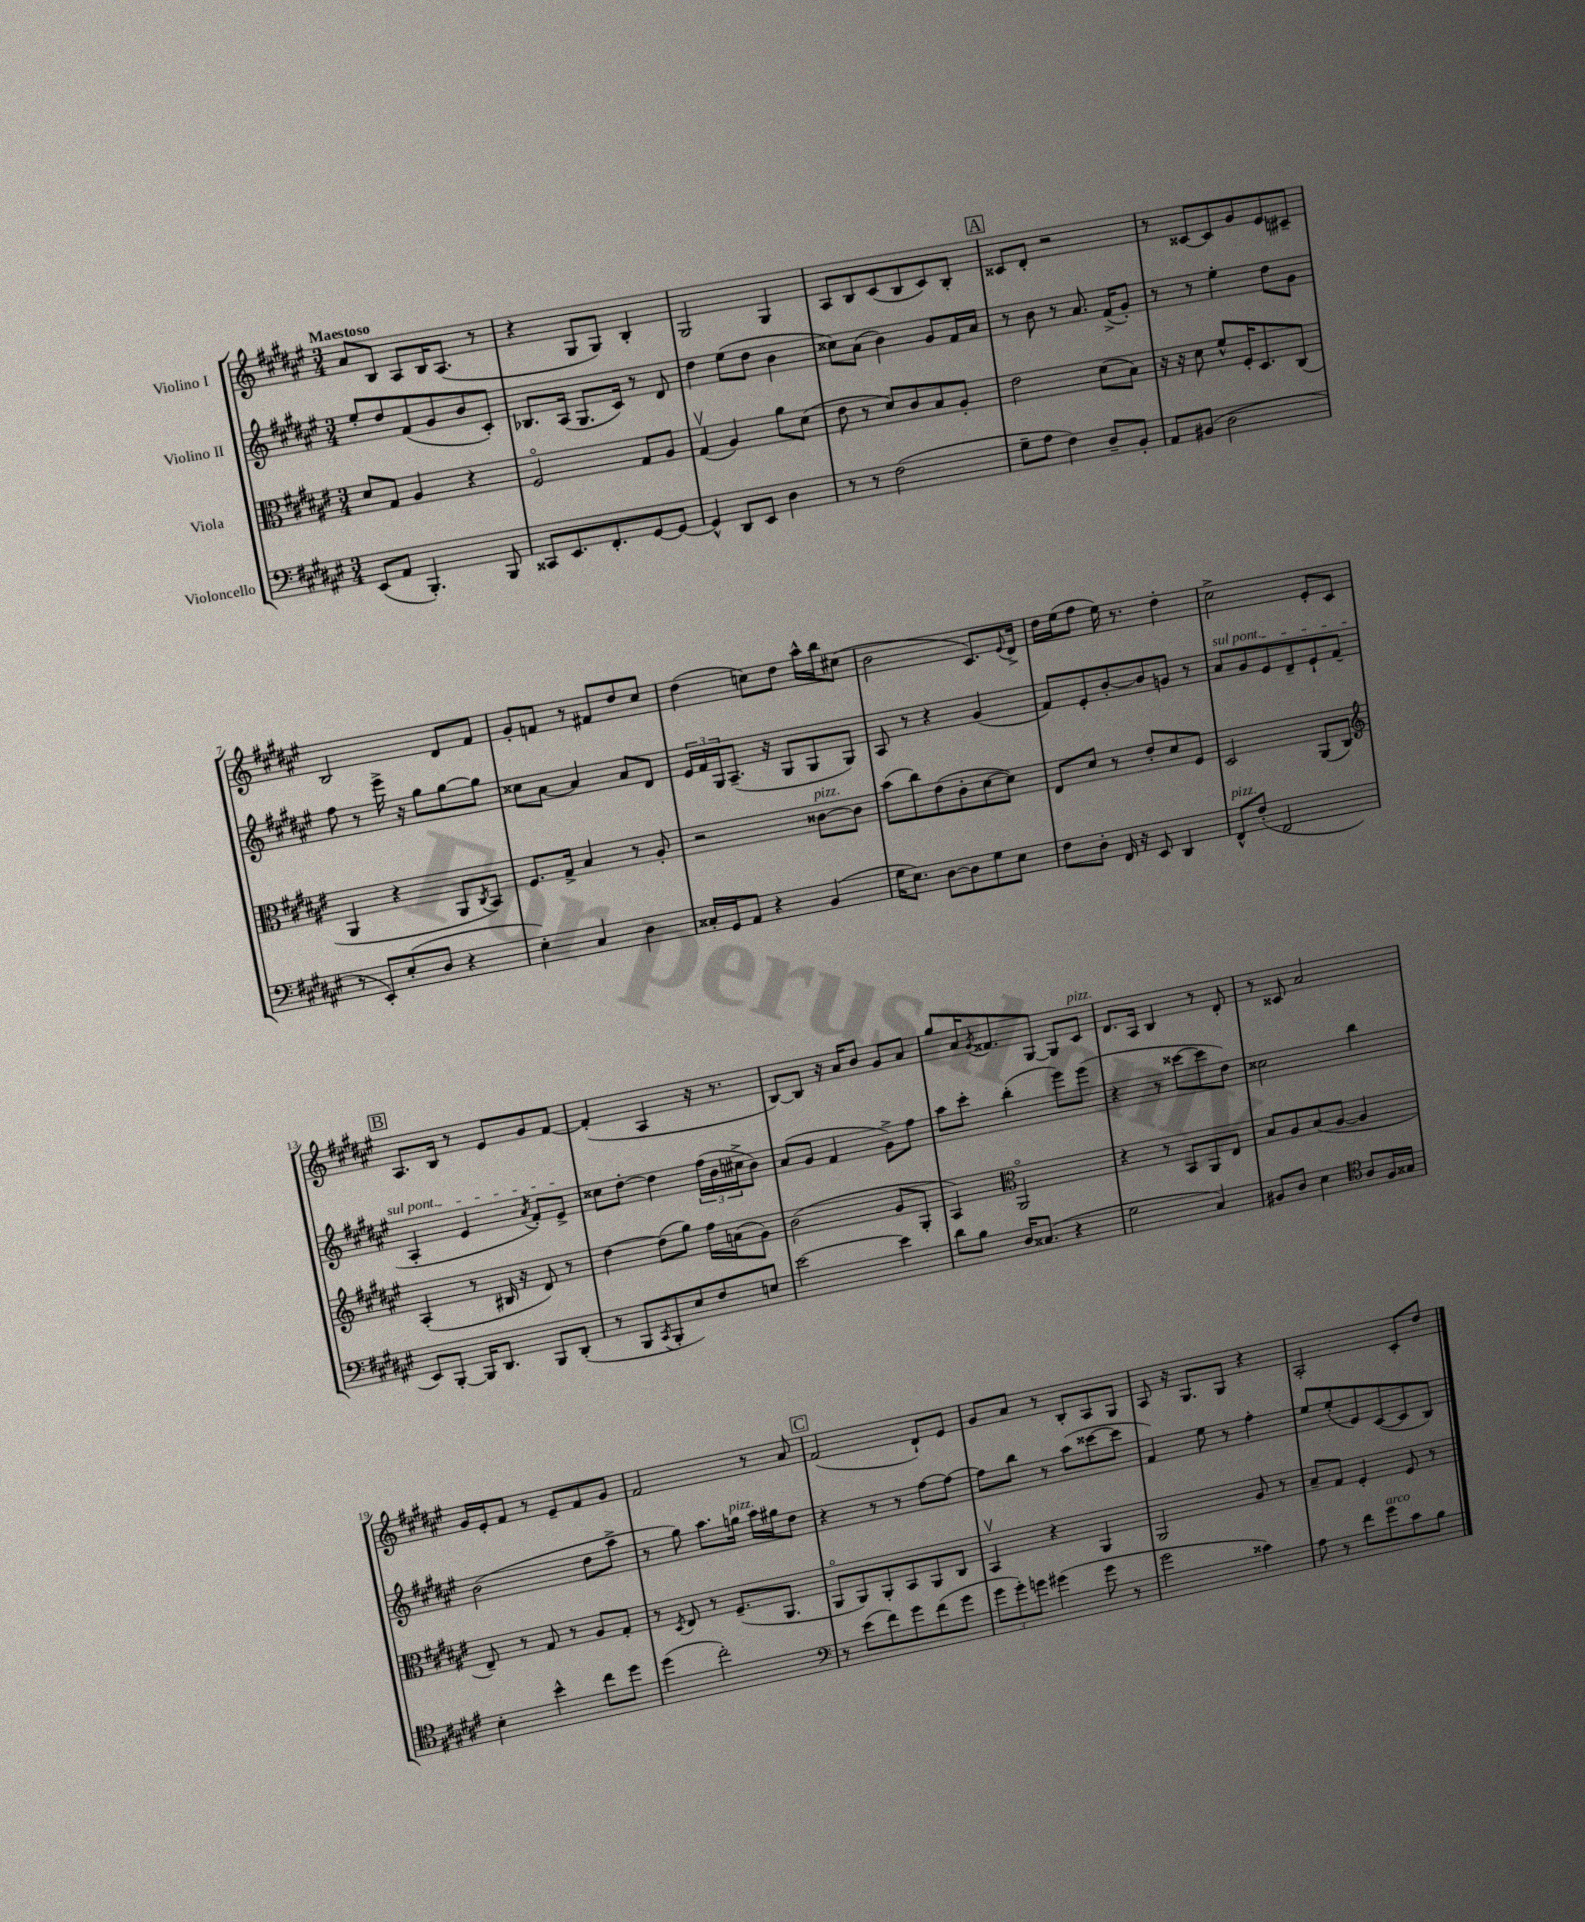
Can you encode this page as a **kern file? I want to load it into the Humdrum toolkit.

**kern	**kern	**kern	**kern
*staff4	*staff3	*staff2	*staff1
*clefF4	*clefC3	*clefG2	*clefG2
*k[f#c#g#d#a#e#]	*k[f#c#g#d#a#e#]	*k[f#c#g#d#a#e#]	*k[f#c#g#d#a#e#]
*M3/4	*M3/4	*M3/4	*M3/4
(8EE#	8d#	8ee#'	8a#
8AA#	8G#	8dd#	8B
4.BBB')	4A#	(8f#	8A#
.	.	8g#	16B
.	.	.	(8.A#
.	4r	8b	.
8BBB	.	8c#')	8r
=	=	=	=
8CC##	2F#o	8.B-	4r
8.EE#	.	.	.
.	.	(16A#	.
.	.	8.G#	8G#
8.FF#'	.	.	.
.	.	.	8G#)
.	.	16c#)	.
[8GG#	8G#	8r	4B'
8GG#_	8A#	8d#	.
=	=	=	=
4GG#^^]	(4G#v	4dd#	2G#
8DD#	4A#)	(8ee#	.
8EE#	.	8dd#	.
4D#	8a#	4b	4G#
.	(8d#	.	.
=	=	=	=
8r	8e#	8cc##)	8A#
8r	8r	(8a#	8B
(2F#	8d#)	4b)	(8c#
.	8c#	.	8B
.	8B	8g#	8c#)
.	8A#'	16f#	8B'
.	.	16a#	.
=	=	=	=
8G#~	2e#	8r	8c##
8A#	.	8b	8d#'
4F#)	.	8r	2r
.	.	8.a#	.
8D#~	(8d#	.	.
.	.	(16f#^	.
8BB'	8B)	8g#')	.
=	=	=	=
8AA#	16r	8r	8r
.	16r	.	.
(8BB#	8d#	8r	[8c##
2D#	8f#^^	4ee#'	8c##]
.	16F#'	.	8g#
.	8.D#	.	.
.	.	8dd#	8e#
.	(8C#	8g#	8c#~
=	=	=	=
8r	4AA#	8ff#	2B
8EE#')	.	8r	.
(8E#'	4r	16eee#^	.
.	.	16r	.
8D#	.	8gg#	.
4r	8AA#	[8gg#	8d#
.	8qC#	.	.
.	8BB)	8gg#]	8f#
=	=	=	=
4E#')	8.F#	8cc##	8g#'
.	.	[8a#	8f
.	16G#^	.	.
4C#	4B	4a#]	8r
.	.	.	8f#
4D#	8r	8a#	8dd#
.	8A#'	8d#	8cc#
=	=	=	=
16C##'	2r	24e#	(4dd#
.	.	24f#	.
16GG#	.	.	.
.	.	24G#	.
8AA#	.	(8.A#~	.
4r	.	.	8cc)
.	.	16r	.
.	.	8G#	8dd#
(4BB	[8c##	8G#	16aa#^^
.	.	.	16bb
.	8c##]	8G#)	(8cc#
=	=	=	=
16G#	(8b	8A#	2b
8.E#)	.	.	.
.	8cc#)	8r	.
[8D#	(8e#	4r	.
8D#]	8c#'	.	.
8G#	[8d#	(4g#	8.c#)
8E#	8d#])	.	.
.	.	.	8qqe#
.	.	.	16d#^
=	=	=	=
8F#	8E#	8f#)	16dd#
.	.	.	(16ee#
8D#'	8d#	8e#'	8ff#
16FF#	8r	[8b'	16ee#)
16r	.	.	8.r
8EE#	8e#'	8b]	.
4DD#	8d#	8g	4dd#'
.	8F#	8r	.
=	=	=	=
8FF#^^	2D#	8a#	2cc#^
(8F#'	.	8g#	.
2FF#	.	8e#	.
.	.	8d#~	.
.	(8AA#	8e#`	8e#'
.	8C#)	(8f#	8c#
=	=	=	=
*	*clefG2	*	*
8EE#)	(4A#'	4A#'	8.A#
[8BBB'	.	.	.
.	.	.	16B
16BBB]	8r	4e#	8r
8.DD#	.	.	.
.	16B#	.	8e#
.	16r	.	.
.	.	8qa#	.
8BBB	8d#)	8f#')	8g#
(8DD#'	8r	8e#^	[8f#
=	=	=	=
8r	[4dd#	8cc##	(4f#']
8BBB	.	[8dd#'	.
8qCC#	.	.	.
8BBB'	(8dd#]	4dd#]	4A#
8E#)	8gg#)	.	.
8F#	16ff#	(24ff#	16r
.	.	24b	.
.	(16a	.	8.r
.	.	24cc#^	.
8E	8g#)	8b)	.
=	=	=	=
[2e#	(2b	(8a#	[8B)
.	.	8g#	8B]
.	.	4f#	16r
.	.	.	16a#
.	.	.	8b
4e#]	8g#	8g#^)	8g#
.	8G#'	8ff#	8a#
=	=	=	=
8d#	4A#)	8aa#	8gg#
8B	.	8ccc#'	16a#
.	.	.	8qg#
.	.	.	8.f##
*	*clefC3	*	*
16D#	2AA#o	(4bb'	.
(8.C##	.	.	.
.	.	.	[8G#
4r	.	8eee#)	8G#]
.	.	(8eee#	8c#
=	=	=	=
2G#	4r	4r	8.d#
.	.	.	16A#
.	8r	8r	4B
.	8BB	[8ccc##	.
4C#)	8AA#	8ccc##]	8r
.	8E#	8dd#)	8d#'
=	=	=	=
8BB#	8B	2cc##	8r
8D#	8A#	.	8c##
4E#	(8B	.	2a#
.	[8A#	.	.
*clefC4	*	*	*
8A#	4A#]	4bb	.
16F#	.	.	.
16G##	.	.	.
=	=	=	=
4B'	8E#~)	(2b	16g#
.	.	.	16e#'
.	8r	.	8f#
4b^^	8G#	.	8r
.	8r	.	8e#~
8cc#	8A#	8dd#	8f#
8dd#	8G#'	8aa#^	8g#
=	=	=	=
(4dd#	8r	8r	2f#
.	8qD#	.	.
.	8E#	8gg#)	.
2cc#')	8r	8.aa#	.
.	(8.F#~	.	.
.	.	16gg	.
.	.	16aa#	8r
.	8.AA#	16gg#	.
.	.	8dd#	8a#
=	=	=	=
*clefF4	*	*	*
8r	8AA#o	4r	(2f#
(8e#	8AA#)	.	.
8f#)	8AA#'	8r	.
8g#	8BB	8r	.
(8f#	8AA#	[8ff#	8d#`)
8g#	8C#	8ff#_	8e#
=	=	=	=
12g#	4BBv	8ff#]	8g#
12g#')	.	.	.
.	.	8bb	8a#
12g	.	.	.
(4g#	4r	8r	8r
.	.	(8aa#	8B'
8g#	4AA#	[8ccc##	8A#
8r	.	8ccc##]	8G#
=	=	=	=
2g#	2AA#	4f#)	8A#
.	.	.	16r
.	.	.	8.G#
.	.	8ee#	.
.	.	8r	8G#
4c##)	8A#	4ff#'	4r
.	8r	.	.
=	=	=	=
8A#	8B~	8ee#	2A#'
8r	8G#	(8ee#'	.
8f#	4F#'	8e#)	.
8g#	.	([8c#	.
8c#	8F#	8c#]	8c#'
8B	8r	8B)	8dd#
==	==	==	==
*-	*-	*-	*-
